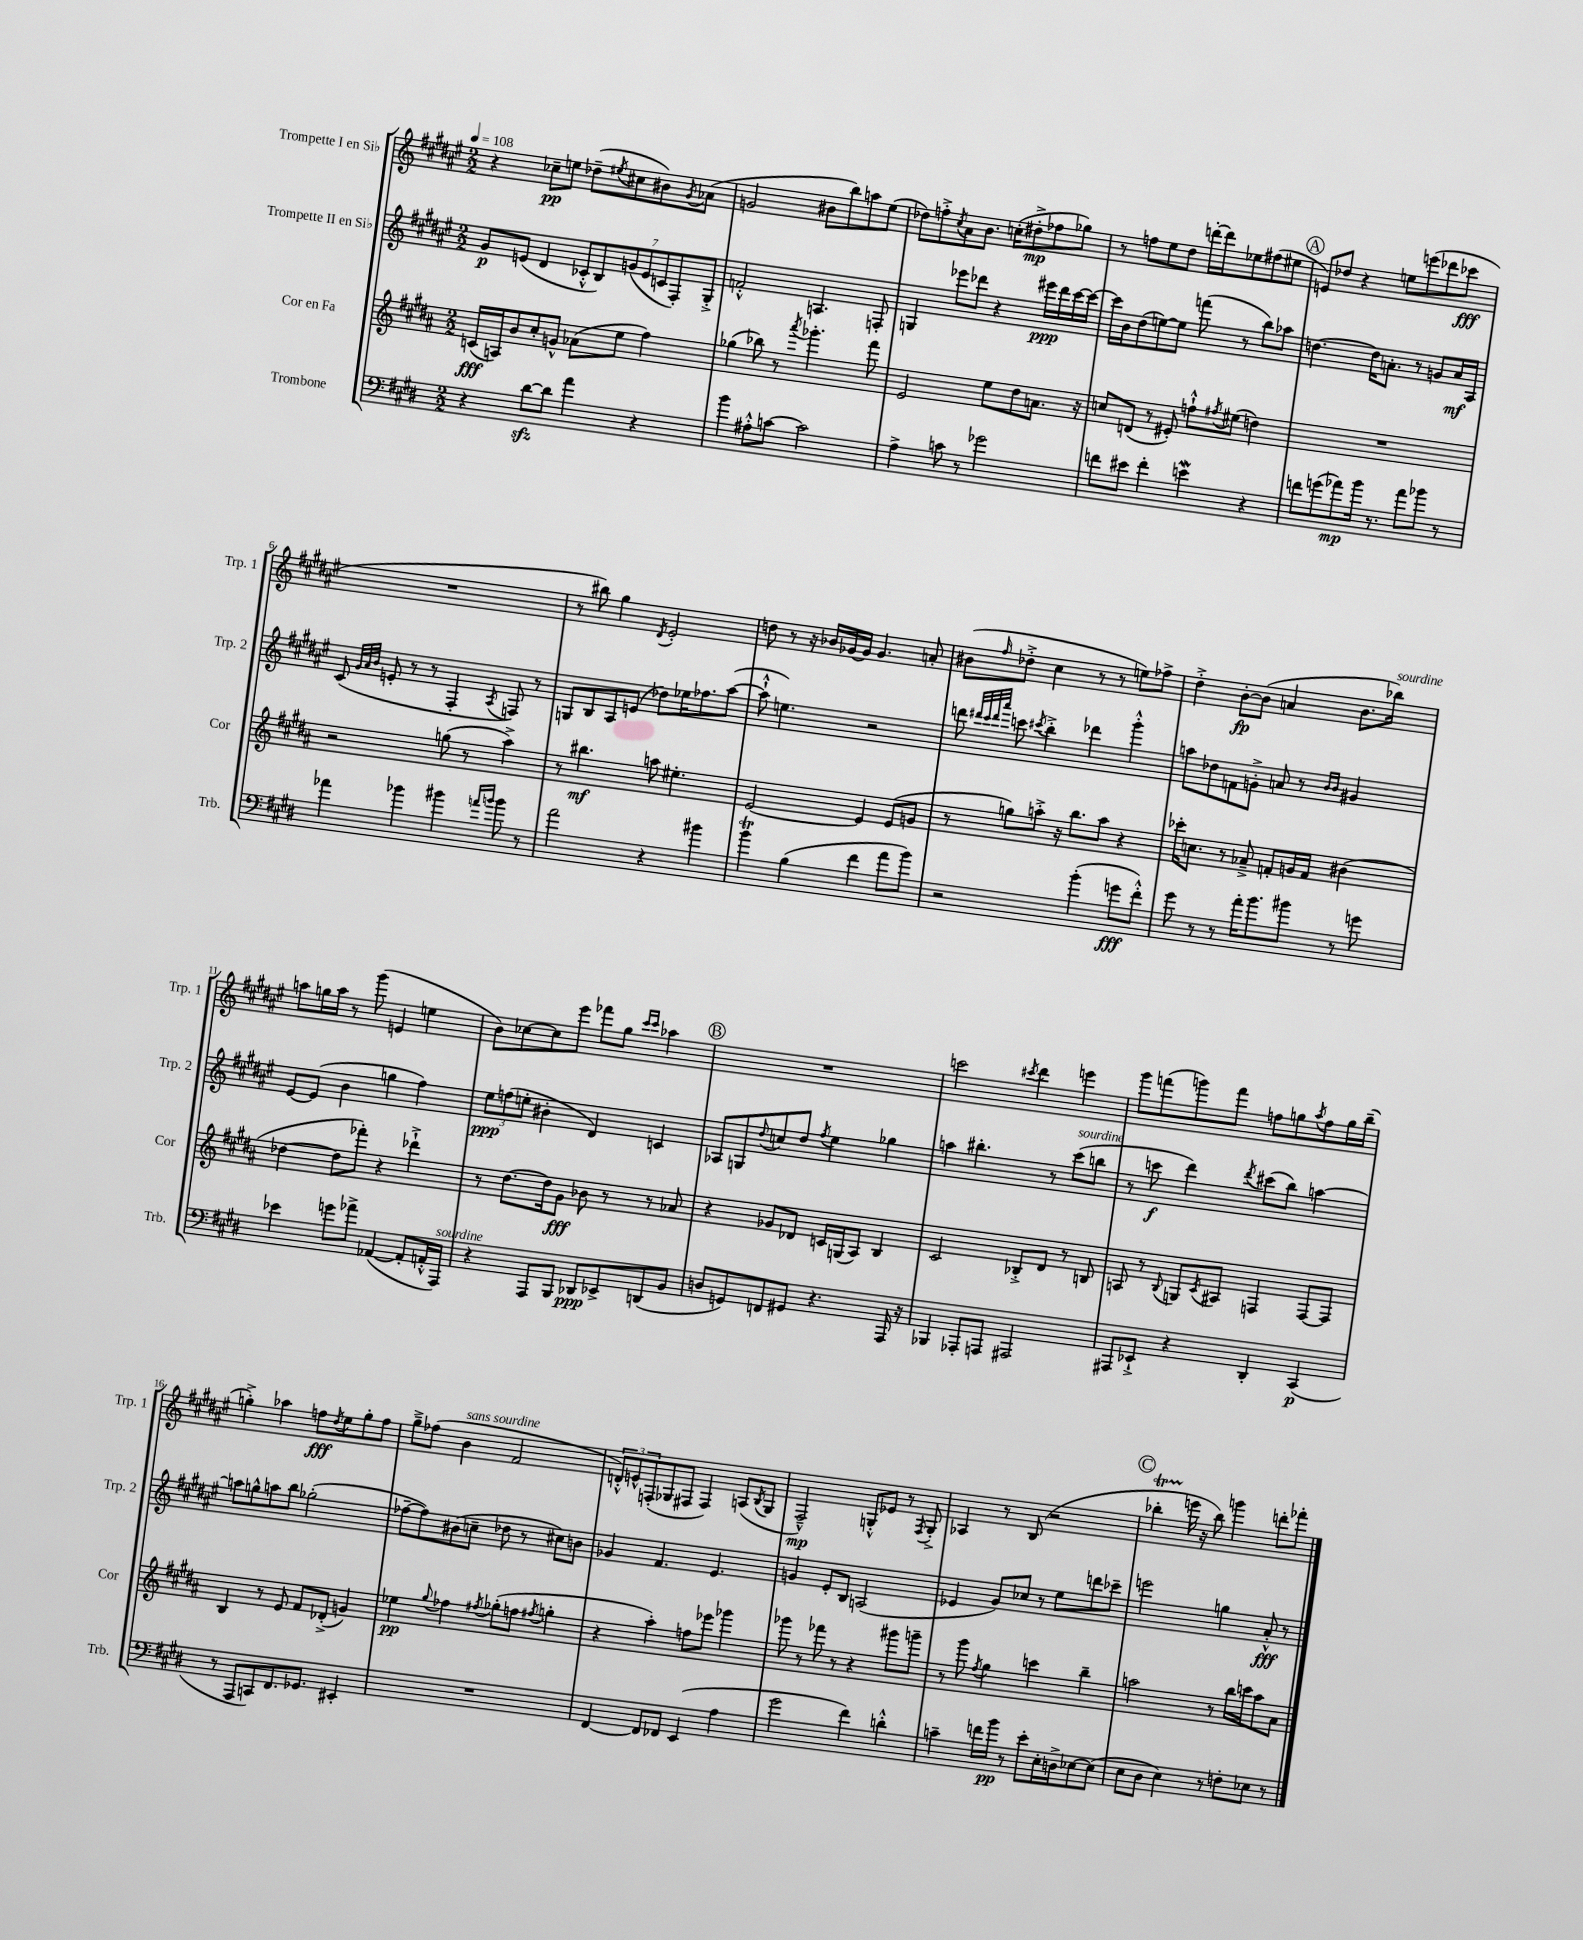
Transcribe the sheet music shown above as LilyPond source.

<<
\new StaffGroup <<
\new Staff = "s0" \with { instrumentName = "Trompette I en Sib" shortInstrumentName = "Trp. 1" } {
    \clef treble \key fis \major \numericTimeSignature \time 2/2 \tempo 4 = 108
    r4 ces''8--\pp e''8 des''8--( \acciaccatura { eis''8 } cis''8 bis'8) \acciaccatura { gis'8 } aes'8( |
    g'2 bis'8 b''8) a''8 eis''8( |
    des''8) f''8-.-> \acciaccatura { cis''8 } ais'8 b'8. c''16-.( dis''8-.->\mp fes''8 ges''8) |
    r8 f''8 eis''8 dis''8 d'''16~-. d'''16 ees''8 fis''8( eis''8 |
    \mark \markup { \circle "A" } e'8) des''8 r4 e''8 e'''8( des'''8 ces'''8\fff |
    R1 |
    r8 bis''8) gis''4 \acciaccatura { dis'8 } eis'2-. |
    d''8 r8 r16 bes'16 ges'16~ ges'16 ges'4. a'8-. |
    bis'8( \grace { fis''16 } des''8-.-> cis''4 r8 r8 e''8) fes''8-> |
    dis''4-.-> b'8~-.\fp b'8( a'4 b'8. bes''16^\markup { \italic "sourdine" }) |
    a''8 g''16 a''16 r8 gis'''8( e'4 e''4 |
    b'8) ces''8~ ces''8 eis'''8 fes'''8 gis''8 \grace { cis'''16 cis'''16 } aes''4 |
    \mark \markup { \circle "B" } R1 |
    c'''2 \acciaccatura { cis'''8 } dis'''4 e'''4 |
    gis'''8 f'''8( g'''8) f'''8 f''8 g''8 \acciaccatura { ais''8 } f''8 g''16 b''16--( |
    g''4-.->) aes''4 f''8\fff \acciaccatura { dis''8 } eis''8 g''8-. f''8 |
    gis''8---> fes''8( b'4^\markup { \italic "sans sourdine" } fis'2 |
    \tuplet 3/2 { d'8-.-^) e'8-^ f8-.( } ges8 fis8 fis4) a8( \acciaccatura { b8 } ges8 |
    fis2---^\mp) g8-.-^ ees'8 r8 \acciaccatura { fis8 } g8-.-> |
    aes4 r8 b8( r2 |
    \mark \markup { \circle "C" } bes''4-.\startTrillSpan e'''16\stopTrillSpan r16 bes''8) g'''4 d'''8-. fes'''8-. \bar "|." |
}
\new Staff = "s1" \with { instrumentName = "Trompette II en Sib" shortInstrumentName = "Trp. 2" } {
    \clef treble \key fis \major \numericTimeSignature \time 2/2
    gis'8\p e'8( dis'4 \tuplet 7/4 { ces'8-.-^ b8) g'8( e'8 c'8 fis8-.) gis8-.-> } |
    f'2-.-^ a4. f8-. |
    g4 ees'''8 des'''8 r4 eis'''16\ppp des'''16 cis'''16~ cis'''16~ |
    cis'''16 b'16 dis''8( e''8~) e''8 f'''8( r8 b''8) aes''8 |
    \mark \markup { \circle "A" } d''4.~ d''16 a'8.-. r8 g'8 a'16\mf ais16 |
    cis'8( \grace { gis'32 ais'32 b'32 } e'8-. r8 r8 fis4-. \acciaccatura { ais8 } f8) r8 |
    g8 b8 ais8 e'8( des''8) ees''16 fes''8. ais''8~( |
    ais''8-!-^ e''4.) r2 |
    d'''8 \grace { dis'''32 cis'''32 dis'''32 ais'''32 } c'''8 \acciaccatura { cis'''8 } b''4-.-> des'''4 gis'''4-.-^ |
    a''8 des''8 f'8 g'8-.-> a'8 r8 \grace { b'16 b'16 } gis'4 |
    eis'8~ eis'8( b'4 g''4 fis''4) |
    \tuplet 3/2 { eis''8\ppp f''8( e''8-. } bis'4-. dis'4) c'4 |
    \mark \markup { \circle "B" } aes8 g8 \appoggiatura { dis''8 } c''8 dis''8 \acciaccatura { fis''8 } eis''4 ges''4 |
    a''4 bis''4.-. r8 cis'''8^\markup { \italic "sourdine" }( b''8 |
    r8 c'''8\f dis'''4) \acciaccatura { dis'''8 } cis'''8( b''8) a''4~ |
    a''8 g''8-^ a''8 b''8 ges''2-.( |
    fes''8~-- fes''8) bis'8( c''8-- des''8 r8 cis''8) b'8 |
    ges'4 fis'4. eis'4. |
    g'4 eis'8-. b8 a2( |
    ees'4 gis'8) ces''8 r8 eis''8 d'''8 ces'''8-- |
    \mark \markup { \circle "C" } e'''2 g''4 ais'8-.-^\fff r8 \bar "|." |
}
\new Staff = "s2" \with { instrumentName = "Cor en Fa" shortInstrumentName = "Cor" } {
    \clef treble \key b \major \numericTimeSignature \time 2/2
    c'16\fff( a16) b'8 cis''8-. g'8-^ aes'8( e''8 fis''4) |
    ges''4( bes''8) r8 \acciaccatura { ais'''8 } ges'''4.-. fis'''8 |
    e'2 e''8 dis''8 a'8. r16 |
    c''8 d'8( r8 eis'8-.) f''8-!-^ \acciaccatura { fis''8 } eis''8( d''4) |
    \mark \markup { \circle "A" } R1 |
    r2 g''8( r8 ais''4->) |
    r8 bis''4.\mf a''8 eis''4.-. |
    e'2~ e'4 e'8( g'8 |
    r8 g''8) a''8-.-> r16 b''8. a''8 r4 |
    ces'''16-. c''8. r8 aes'8---> f'8-. g'16 f'16 bis'4( |
    des''4~ des''8 fes'''8-.) r4 des'''4-!-> |
    r8 dis''8.~ dis''16 gis'8\fff bes'8 r8 r8 aes'8 |
    \mark \markup { \circle "B" } r4 ges'8 des'8 c'16 g16( ais8) b4 |
    cis'2 bes8-.-> dis'8 r8 b8 |
    a8 r8 \appoggiatura { b8 } g8 \acciaccatura { cis'8 } ais8 f4 f8~ f8 |
    b4 r8 e'8 fis'8 des'8-.->( g'4) |
    ees''4\pp \appoggiatura { gis''8 } fes''4 \acciaccatura { fis''8 } ges''8-.( f''8 \acciaccatura { fis''8 } g''4-. |
    r4 ais''4-.) f''8 ees'''8 ges'''4 |
    ges'''8 r8 fes'''8 r8 r4 gis'''8 g'''8-- |
    r8 gis'''8 \acciaccatura { fis''8 } gis''4 c'''4 b''4-- |
    \mark \markup { \circle "C" } a''2 r8 b''16 c'''16 a''8 ais'8 \bar "|." |
}
\new Staff = "s3" \with { instrumentName = "Trombone" shortInstrumentName = "Trb." } {
    \clef bass \key e \major \numericTimeSignature \time 2/2
    r4 dis'8~\sfz dis'8 a'4 r4 |
    b'4 ais8-.-^ c'8~ c'2 |
    a4-> c'8 r8 ges'2 |
    f'8 eis'8 f'4-. e'4\mordent r4 |
    \mark \markup { \circle "A" } f'8 g'8( aes'8\mp) b'16 r8. aes'8 bes'8 r8 |
    aes'4 bes'4 bis'4 \grace { a'16 b'16 } b'8 r8 |
    a'2 r4 bis'4 |
    b'4\trill b4( fis'4 a'8 b'8) |
    r2 b'4-.( g'8\fff fis'8-.-^) |
    gis'8 r8 r8 a'16-. b'8. bis'8 r8 g'8 |
    ees'4 g'8 aes'8-> aes,4~( aes,8-. a,16-.-^ a,,16^\markup { \italic "sourdine" }) |
    r4 a,,8 b,,8 des,8\ppp ees,8-> d,8( b,8 |
    \mark \markup { \circle "B" } d8 g,8) f,8 gis,8 r4. a,,16 r16 |
    bes,,4 aes,,8-. a,,8 ais,,2 |
    ais,,8 ees,8-!-> r4 dis,4-. cis,4\p( |
    r8 a,,8 c,8) fis,8. ges,8. eis,4-. |
    R1 |
    fis,4~ fis,8 fes,8 e,4( a4 |
    gis'2 fis'4) d'4-.-^ |
    c'4-- f'16 b'16\pp r8 e'8-. e16-. d16-> ees8~ ees8( |
    \mark \markup { \circle "C" } e8 dis8 e4) r8 f8-. ees8 r8 \bar "|." |
}
>>
>>
